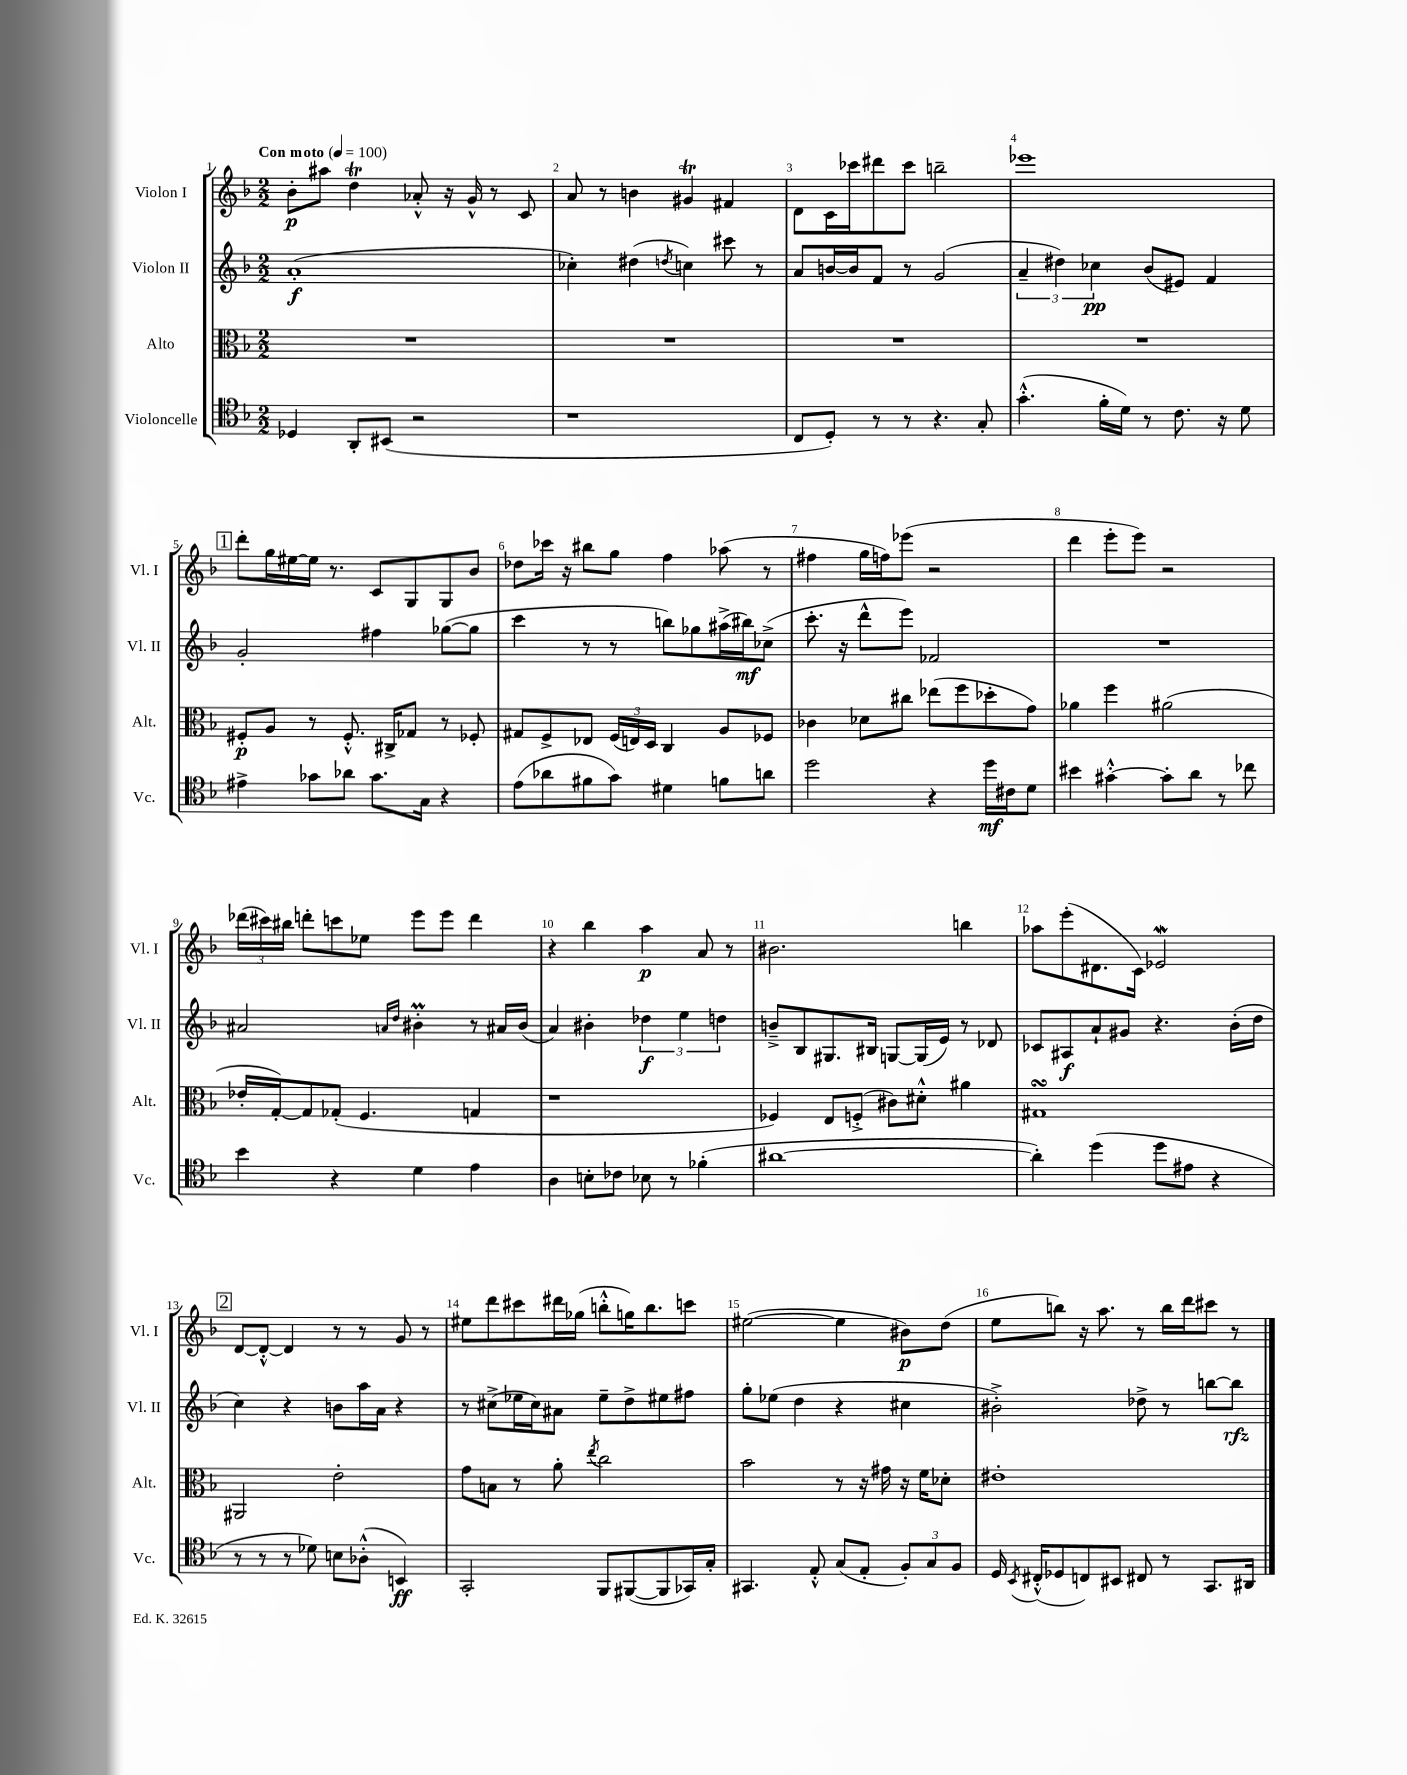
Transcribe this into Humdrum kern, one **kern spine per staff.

**kern	**kern	**kern	**kern
*staff4	*staff3	*staff2	*staff1
*clefC4	*clefC3	*clefG2	*clefG2
*k[b-]	*k[b-]	*k[b-]	*k[b-]
*M2/2	*M2/2	*M2/2	*M2/2
*MM100	*MM100	*MM100	*MM100
4D-	1r	(1a'	8b-'
.	.	.	8aa#
8AA'	.	.	4dd
(8BB#	.	.	.
2r	.	.	8a-'^^
.	.	.	16r
.	.	.	16g^^
.	.	.	8r
.	.	.	8c
=	=	=	=
1r	1r	4cc-')	8a
.	.	.	8r
.	.	(4dd#	4b
.	.	8qdd	.
.	.	4cc)	4g#
.	.	8ccc#	4f#
.	.	8r	.
=	=	=	=
8C	1r	8a	8d
8D')	.	[16b	16c
.	.	16b]	16ccc-
8r	.	8f	8ddd#
8r	.	8r	8ccc-
4.r	.	(2g	2bb~
8G'	.	.	.
=	=	=	=
(4.g'^^	1r	6a~	1eee-
.	.	6dd#)	.
.	.	6cc-	.
16f'	.	.	.
16d)	.	.	.
8r	.	(8b-	.
8.c	.	8e#)	.
.	.	4f	.
16r	.	.	.
8d	.	.	.
=	=	=	=
4e#^	8F#'	2g'	8ddd'
.	8A	.	16gg
.	.	.	[16ee#
8g-	8r	.	16ee#]
.	.	.	8.r
8a-	8.F#'^^	.	.
8.g-	.	4ff#	8c
.	16C#^	.	.
.	8G-	.	8G
16G	.	.	.
4r	8r	([8gg-	8G
.	8F-'	8gg-]	8b-
=	=	=	=
(8e	8G#	4ccc	8dd-
8a-	8F^	.	16ccc-
.	.	.	16r
8f#	8E-	8r	8bb#
8g)	(24F	8r	8gg
.	24E)	.	.
.	24D	.	.
4d#	4C	8bb)	4ff
.	.	8gg-	.
8f	8A	(16aa#^	(8aa-
.	.	16bb#)	.
8a	8F-	(8cc-^	8r
=	=	=	=
2dd	4c-	8.ccc'	4ff#
.	.	16r	.
.	8d-	8ddd^^	16gg
.	.	.	16ff)
.	8cc#	8eee)	(8eee-
4r	(8ee-	2f-	2r
.	8ff	.	.
16dd	8dd-'	.	.
16c#	.	.	.
8d	8g)	.	.
=	=	=	=
4b#	4a-	1r	4ddd
[4g#'^^	4ff	.	8eee'
.	.	.	8eee)
8g#']	(2a#	.	2r
8a	.	.	.
8r	.	.	.
8cc-	.	.	.
=	=	=	=
4b-	16e-'	2a#	(24ddd-
.	.	.	24ccc#)
.	[16G')	.	.
.	.	.	24bb#
.	8G]	.	8ddd'
4r	(8G-'	.	8ccc
.	4.F	.	8ee-
.	.	16qqa	.
.	.	16qqdd	.
4d	.	4b#'	8eee
.	.	.	8eee
4e	4G	8r	4ddd
.	.	16a#	.
.	.	(16b#	.
=	=	=	=
4A	1r	4a)	4r
8B'	.	4b#'	4bb-
8c-	.	.	.
8B-	.	6dd-	4aa
8r	.	.	.
.	.	6ee	.
(4f-'	.	.	8a
.	.	6dd	.
.	.	.	8r
=	=	=	=
[1a#	4F-)	8b~^	2.b#
.	.	8B-	.
.	8E	8.G#	.
.	(8F'^	.	.
.	.	16B#	.
.	8c#)	[8G	.
.	8d#'^^	(16G]	.
.	.	16e)	.
.	4a#	8r	4bb
.	.	8d-	.
=	=	=	=
4a#'])	1G#	8c-	8aa-
.	.	8A#	(8eee'
(4dd	.	8a`	8.d#
.	.	8g#	.
.	.	.	16c)
8dd	.	4.r	2e-
8e#	.	.	.
4r	.	.	.
.	.	(16b-'	.
.	.	16dd	.
=	=	=	=
8r	2AA#	4cc)	[8d
8r	.	.	8d'^^_
8r	.	4r	4d]
8d-)	.	.	.
8B	2e'	8b	8r
(8A-'^^	.	16aa	8r
.	.	16a	.
4BB)	.	4r	8g
.	.	.	8r
=	=	=	=
2GG'	8g	8r	8ee#
.	8B	(8cc#^	8ddd
.	8r	16ee-	8ccc#
.	.	16cc#)	.
.	8a'	8a#	16ddd#
.	.	.	(16gg-
.	8qee	.	.
8FF	2cc	8ee-~	8bb'^^
([8FF#	.	8dd^	16gg)
.	.	.	8.bb
8FF#]	.	8ee#	.
16GG-)	.	8ff#	8ccc
16G'	.	.	.
=	=	=	=
4.GG#	2b-	8gg'	([2ee#
.	.	(8ee-	.
.	.	4dd	.
8E'^^	.	.	.
(8G	8r	4r	4ee#]
8E'	16r	.	.
.	16g#	.	.
12F')	16r	4cc#	8b#)
.	16f	.	.
12G	.	.	.
.	8d-'	.	(8dd
12F	.	.	.
=	=	=	=
16D	1e#'	2b#'^)	8ee
8qBB-	.	.	.
(16C#'^^	.	.	.
8D-	.	.	8bb)
8C)	.	.	16r
.	.	.	8.aa
8BB#	.	.	.
8C#	.	8dd-^	8r
8r	.	8r	16bb
.	.	.	16ddd
8.GG	.	[8bb	8ccc#
.	.	8bb]	8r
16AA#	.	.	.
==	==	==	==
*-	*-	*-	*-
